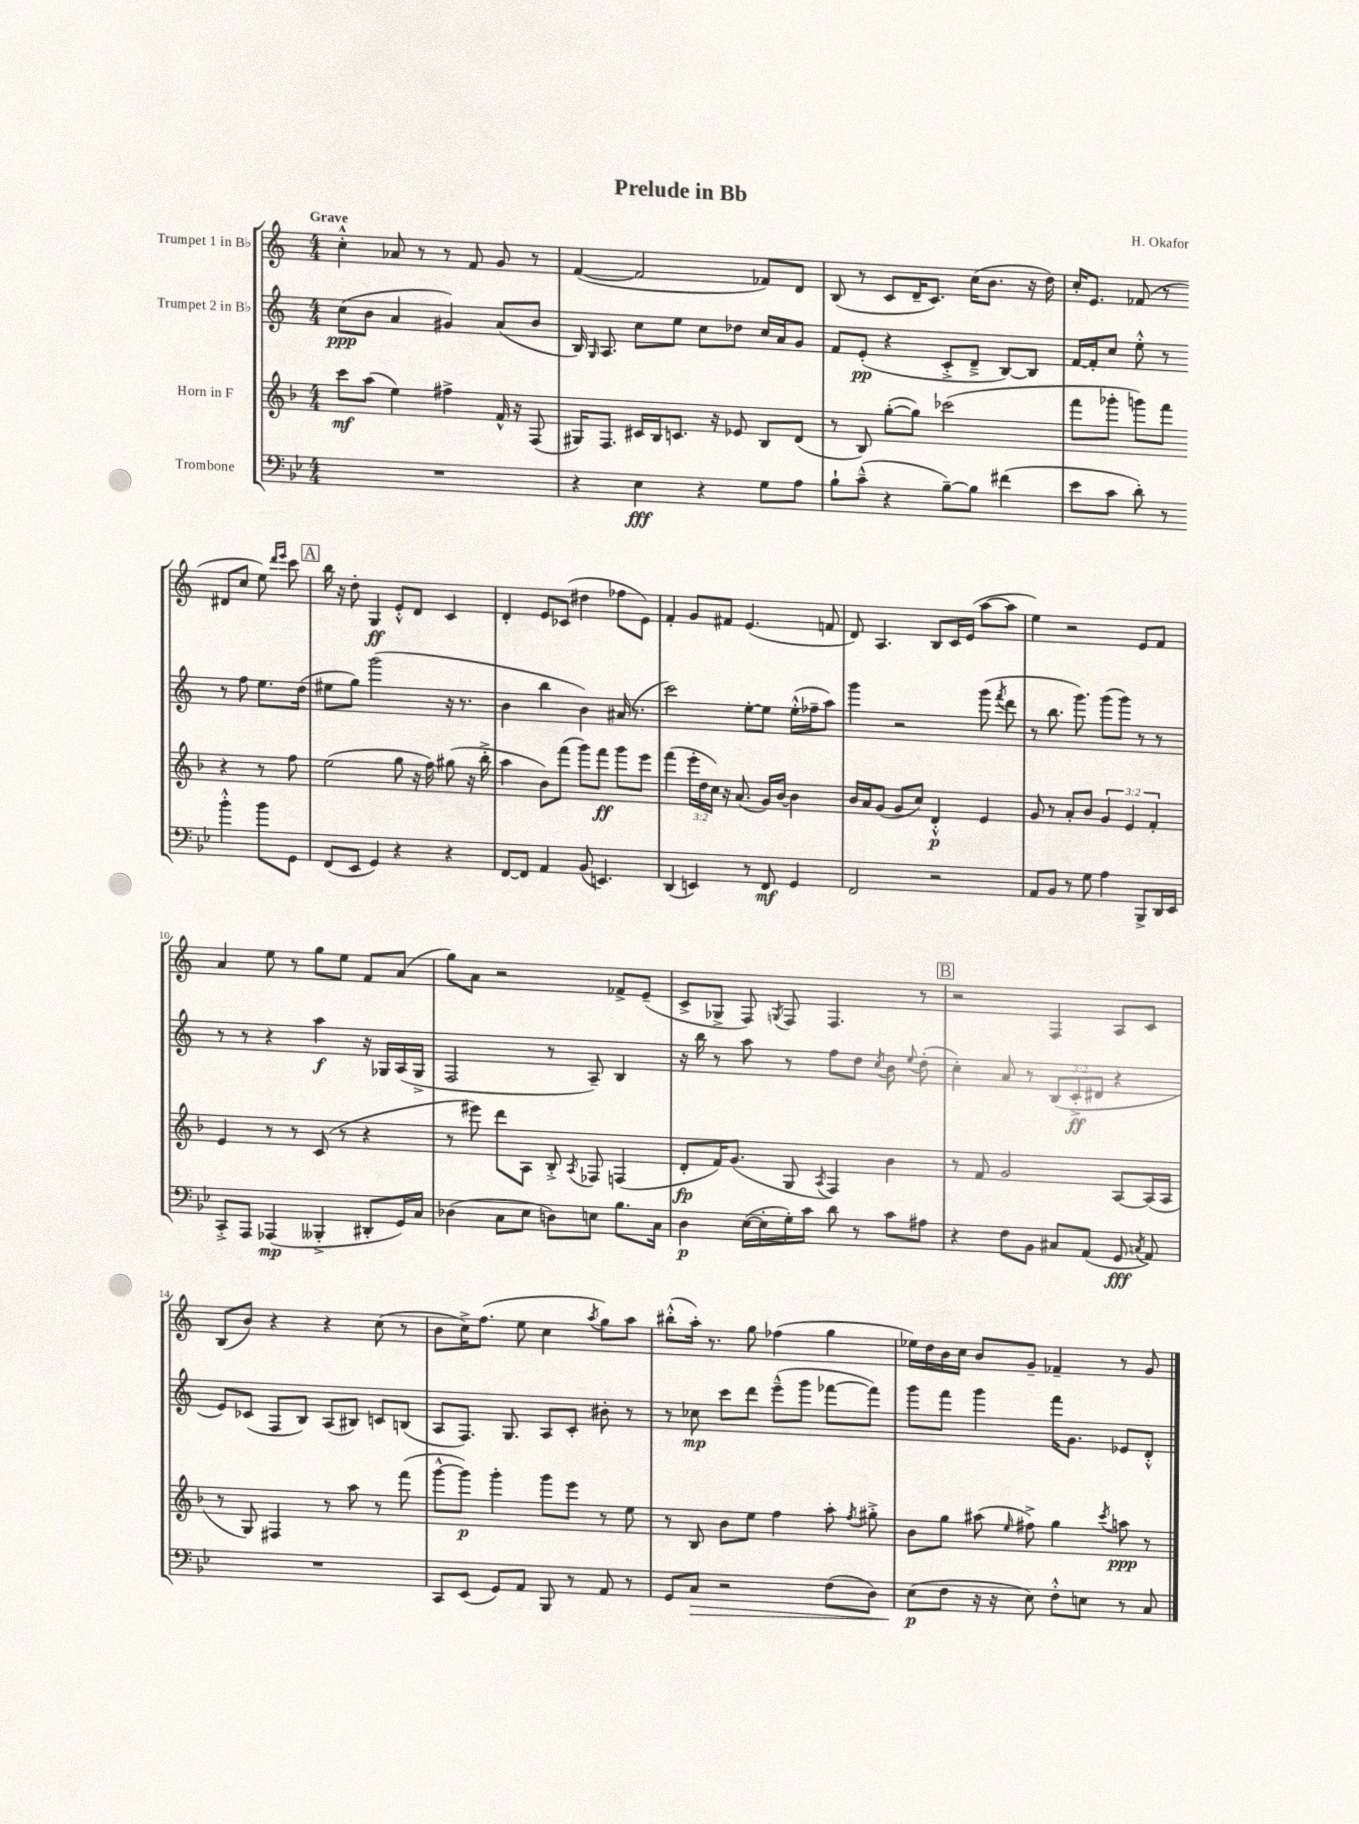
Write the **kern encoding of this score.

**kern	**kern	**kern	**kern
*staff4	*staff3	*staff2	*staff1
*clefF4	*clefG2	*clefG2	*clefG2
*k[b-e-]	*k[b-]	*k[]	*k[]
*M4/4	*M4/4	*M4/4	*M4/4
1r	8ccc	(8cc	4cc'^^
.	(8aa	8b	.
.	4ee)	4a	8a-
.	.	.	8r
.	4ff#^	4g#)	8r
.	.	.	8f
.	16f^^	(8a	8g
.	16r	.	.
.	(8F	8b	8r
=	=	=	=
4r	16G#)	16B)	([4f
.	.	16qqG	.
.	8.F	8.A	.
4E-	16c#	8cc	2f]
.	16B-	.	.
.	8.c	8ee	.
4r	.	8cc	.
.	16r	.	.
.	8e-	8dd-	.
8G	8B-	16cc	8f-)
.	.	16a	.
8A	(8d	8g	8d
=	=	=	=
8B-`	8r	8f	(8B
(8c~^^	8B-)	(8e'	8r
4r	([8gg'	4r	8c
.	8gg])	.	16d~
.	.	.	8.c)
[8B-~)	(2ccc-	8c'^	.
8B-]	.	8d~^	(16cc
.	.	.	8.b
(4f#	.	[8B)	.
.	.	8B]	16r
.	.	.	16dd)
=	=	=	=
8e-	8fff	[16f	16cc'
.	.	16f']	8.e
8c	8ggg-'	8cc	.
8d')	8ggg)	8ee'^^	(8f-
8r	8fff	8r	8r
4b-'^^	4r	8r	8d#
.	.	8ff	8cc
8b-	8r	8.ee	8ee)
.	.	.	16qqddd
.	.	.	16qqeee
8GG	8ff	.	8ccc
.	.	(16dd	.
=	=	=	=
(8FF	(2ee	8ee#	16bb
.	.	.	16r
8EE-	.	8gg)	8dd'
4GG)	.	(2ggg	4G
4r	8gg	.	8e'^^
.	16r	.	8d
.	16ff)	.	.
4r	(8gg#	16r	4c
.	.	8.r	.
.	16r	.	.
.	16bb-'^	.	.
=	=	=	=
[8FF	4aa	4b	4d'
8FF]	.	.	.
4AA	8b-)	4bb	8e
.	(8fff	.	(8c-
(8BB-	8ggg)	4b)	4dd#
4.EE)	8fff	.	.
.	8ggg	(16a#	8ff-
.	.	8.r	.
.	8eee	.	8e)
=	=	=	=
(4DD	(4fff	2ccc)	4f'
4EE)	24eee'	.	8g
.	24dd	.	.
.	24cc)	.	.
.	16r	.	8f#
.	(8.a	.	.
8r	.	[8ee'	(4.e
8FF	16g)	8ee]	.
.	[16b-	.	.
4GG	4b-]	(16ee'^^	.
.	.	16ff-~	.
.	.	8aa)	8f
=	=	=	=
2FF	16b-	4ggg	8d)
.	16a	.	.
.	(8g	.	4.A
.	8g	2r	.
.	8cc)	.	.
2r	4d'^^	.	8B
.	.	.	16c
.	.	.	(16e
.	4e	(8ggg	[8aa
.	.	8qfff	.
.	.	8ddd	8aa]
=	=	=	=
8AA	8g	8r	4ee)
8BB-	8r	8.bb	.
8r	8a'	.	2r
.	.	8.ggg)	.
8G	8b-	.	.
4A	6g	(8ggg	.
.	.	8ggg)	.
.	6e	.	.
8BBB-^	.	8r	8e
.	6f'	.	.
16DD	.	8r	8f
16EE-	.	.	.
=	=	=	=
8CC'^	4e	8r	4a
8AAA	.	8r	.
(4AAA-	8r	4r	8ee
.	8r	.	8r
4BBB--'^	(8c	4aa	8gg
.	8r	.	8ee
8DD#'	4r	16r	8f
.	.	16G-	.
16GG)	.	(16A	(8a
16C	.	16G-^	.
=	=	=	=
(4D-	8r	2F	8gg)
.	8eee#)	.	8a
8C	8ddd	.	2r
8E-	8A	.	.
8D)	8B-'^	8r	.
.	8qA	.	.
8E	8F-	8A~)	.
8.B-	(4F	4B	8f-^
.	.	.	(8e~
16C	.	.	.
=	=	=	=
4D	8d'	16r	8c^
.	.	16bb	.
.	16f)	8r	8G-^
.	(8.g	.	.
([16E-	.	8aa	8F)
16E-']	.	.	.
.	.	.	8qG
16G')	8G	8r	8F
16c	.	.	.
.	8qA	.	.
8d	4F)	8ff	4.F
8r	.	8dd	.
.	.	8qcc	.
8c	4b-	8b	.
.	.	8qqee	.
8A#	.	(8dd'	8r
=	=	=	=
4r	8r	4cc')	2r
.	8f	.	.
8F	2g	8a	.
8BB-	.	8r	.
8C#	.	(12B	4F
.	.	12c'^	.
(8AA	.	.	.
.	.	12d#	.
8GG	[8A	4r	8A
8qC	.	.	.
8AA)	(16A]	.	8c
.	16A	.	.
=	=	=	=
1r	8r	8e)	(8B
.	8G)	(8c-	8b)
.	4F#	8F	4r
.	.	8B)	.
.	8r	(8A	4r
.	8aa	8B#)	.
.	8r	8c	(8cc
.	(8fff	(8B	8r
=	=	=	=
8CC	[8ggg^^	8A	8b
(8EE-	8ggg])	8.F)	16cc^)
.	.	.	(8.ff
8GG)	4ggg'	.	.
.	.	8.G	.
8AA	.	.	8ee
8BBB-	8ggg	8A	4cc
8r	8eee	8c'	.
.	.	.	8qaa
8AA	8r	8b#'	8gg)
8r	8ee	8r	8aa
=	=	=	=
8GG	8r	8r	(8bb#'^^
8C	8B-	8cc-	16aa')
.	.	.	8.r
2r	8b-	8ccc	.
.	8ee	8ddd	8gg
.	4ff	(8eee~^^	(4ff-
.	.	8ggg	.
(8F	8aa'	[8fff-	4gg
.	8qff	.	.
8D)	8gg#'^	8fff-])	.
=	=	=	=
(8E-	8b-	8ggg	16ee-)
.	.	.	16dd
8F	8gg	8fff	16b
.	.	.	16cc
16r	(8aa#	4ggg	8b
16r	.	.	.
.	16qqee	.	.
8E-)	8ff#^)	.	8g~
8F'^^	4gg	16fff	4f-~
.	.	8.g	.
8E	.	.	.
.	8qccc	.	.
8r	8aa	8e-	8r
8C	8r	8d'^^	8g
==	==	==	==
*-	*-	*-	*-
